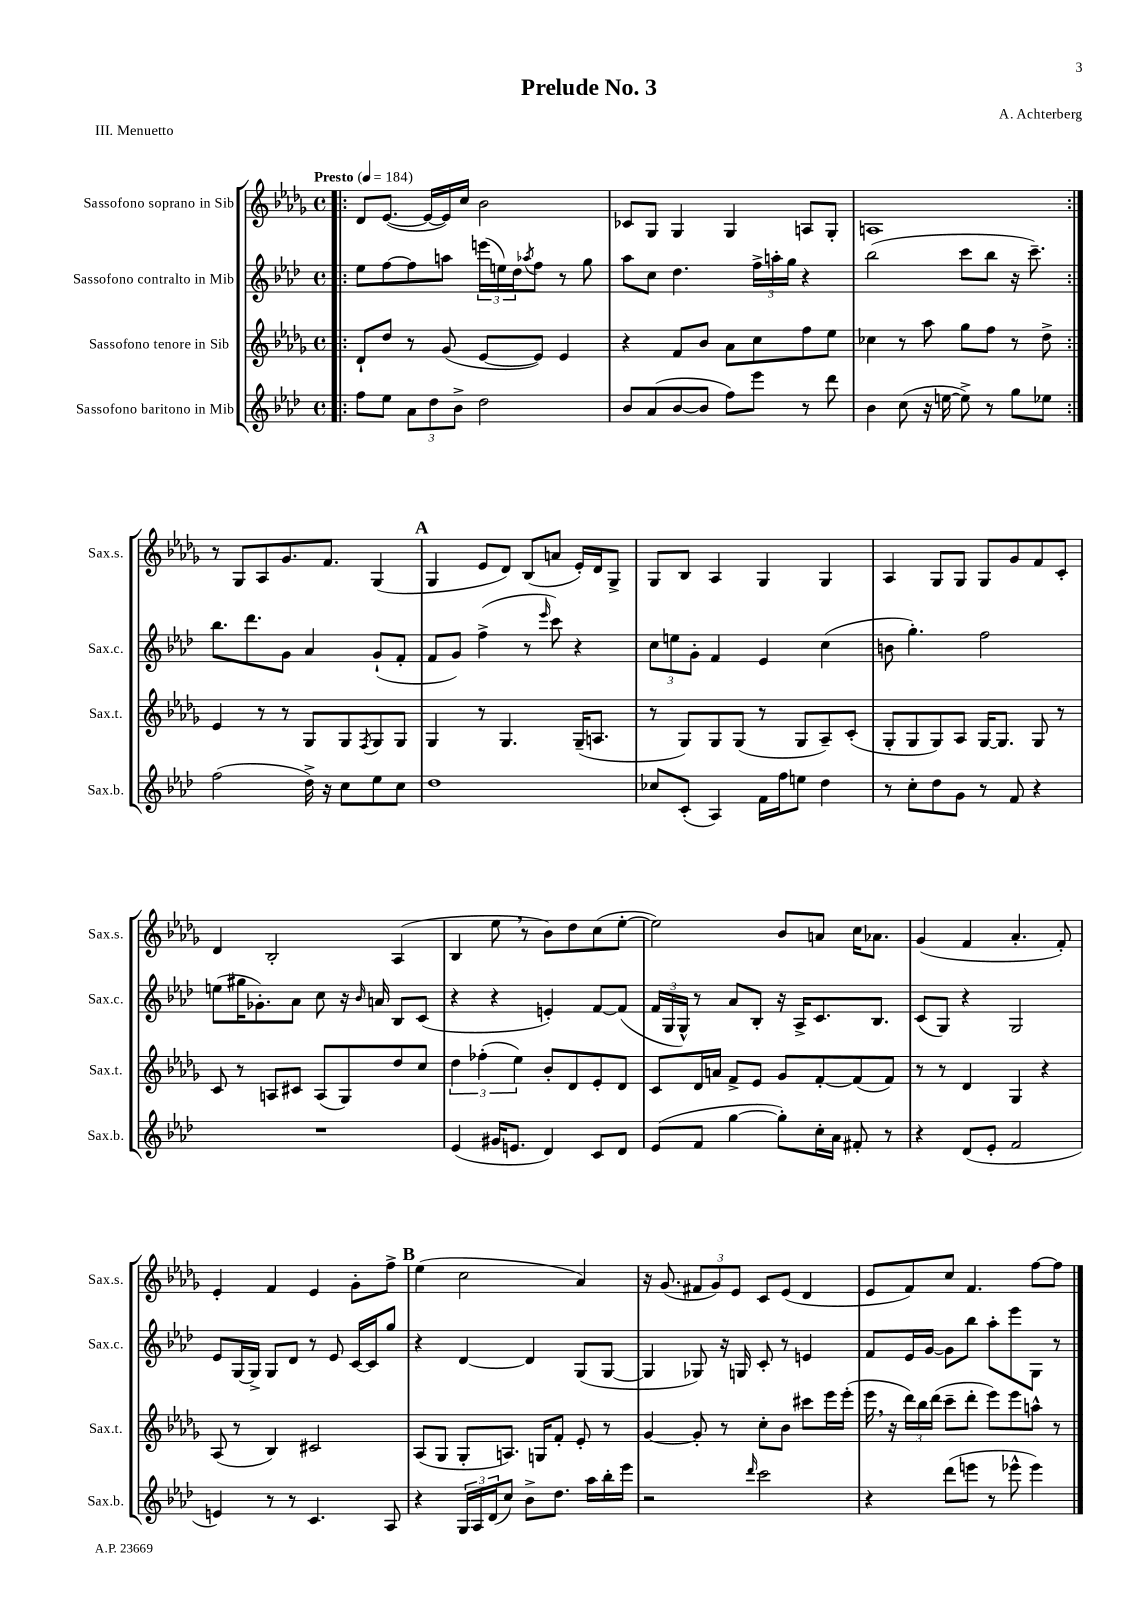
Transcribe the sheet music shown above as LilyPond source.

\header { title = "Prelude No. 3" composer = "A. Achterberg" piece = "III. Menuetto" }
<<
\new StaffGroup <<
\new Staff = "s0" \with { instrumentName = "Sassofono soprano in Sib" shortInstrumentName = "Sax.s." } {
    \clef treble \key des \major \defaultTimeSignature \time 4/4 \tempo "Presto" 4 = 184
    \repeat volta 2 { \bar ".|:" des'8 ees'8.~( ees'16~ ees'16) c''16 bes'2 |
    ces'8 ges8 ges4 ges4 a8 ges8-. |
    a1 | }
    r8 ges8 aes8 ges'8. f'8. ges4( |
    \mark \markup { \bold "A" } ges4 ees'8 des'8) bes8( a'8 ees'16-.) des'16 ges8-> |
    ges8 bes8 aes4 ges4 ges4 |
    aes4 ges8 ges8 ges8 ges'8 f'8 c'8-. |
    des'4 bes2-. aes4( |
    bes4 ees''8 \breathe r8 bes'8) des''8 c''8( ees''8~-. |
    ees''2) bes'8 a'8 c''16 aes'8. |
    ges'4( f'4 aes'4.-. f'8-.) |
    ees'4-. f'4 ees'4 ges'8-. f''8-> |
    \mark \markup { \bold "B" } ees''4( c''2 aes'4) |
    r16 ges'8.( \tuplet 3/2 { fis'8 ges'8) ees'8 } c'8 ees'8( des'4 |
    ees'8 f'8) c''8 f'4. f''8~ f''8 \bar "|." |
}
\new Staff = "s1" \with { instrumentName = "Sassofono contralto in Mib" shortInstrumentName = "Sax.c." } {
    \clef treble \key aes \major \defaultTimeSignature \time 4/4
    \repeat volta 2 { \bar ".|:" ees''8 f''8~ f''8 a''8 \tuplet 3/2 { e'''16( e''16) des''16 } \acciaccatura { aes''8 } f''8 r8 g''8 |
    aes''8 c''8 des''4. \tuplet 3/2 { f''16-> a''16-. g''16 } r4 |
    bes''2( c'''8 bes''8 r16 c'''8.--) | }
    bes''8. des'''8. g'8 aes'4 g'8-!( f'8-. |
    \mark \markup { \bold "A" } f'8 g'8) f''4->( r8 \grace { ees'''16 } c'''8) r4 |
    \tuplet 3/2 { c''8 e''8 g'8-. } f'4 ees'4 c''4( |
    b'8 g''4.-.) f''2 |
    e''8( gis''16 ges'8.-.) aes'8 c''8 r16 \grace { bes'16 } a'16 bes8 c'8( |
    r4 r4 e'4-.) f'8~ f'8( |
    \tuplet 3/2 { f'16 g16 g16-^) } r8 aes'8 bes8-. r16 aes16-> c'8. bes8. |
    c'8( g8) r4 g2 |
    ees'8 g16~ g16-> g8 des'8 r8 ees'8 c'16~ c'16 g''8 |
    \mark \markup { \bold "B" } r4 des'4~ des'4 g8( g8~ |
    g4 ges8) r16 g16 c'8-. r8 e'4 |
    f'8 ees'16 g'16~ g'8 bes''8 aes''8-. ees'''8 g8 r8 \bar "|." |
}
\new Staff = "s2" \with { instrumentName = "Sassofono tenore in Sib" shortInstrumentName = "Sax.t." } {
    \clef treble \key des \major \defaultTimeSignature \time 4/4
    \repeat volta 2 { \bar ".|:" des'8-! des''8 r8 ges'8( ees'8~ ees'8) ees'4 |
    r4 f'8 bes'8 aes'8 c''8 f''8 ees''8 |
    ces''4 r8 aes''8 ges''8 f''8 r8 des''8-> | }
    ees'4 r8 r8 ges8 ges8 \acciaccatura { f8 } ges8 ges8 |
    \mark \markup { \bold "A" } ges4 r8 ges4. ges16--( a8. |
    r8 ges8) ges8 ges8( r8 ges8 aes8--) c'8-.( |
    ges8-. ges8 ges8) aes8 ges16~ ges8. ges8 r8 |
    c'8 r8 a8 cis'8 a8( ges8) des''8 c''8 |
    \tuplet 3/2 { des''4 fes''4-.( ees''4) } bes'8-. des'8 ees'8-. des'8 |
    c'8 des'16 a'16 f'8-> ees'8 ges'8 f'8~-. f'8( f'8) |
    r8 r8 des'4 ges4 r4 |
    aes8( r8 bes4) cis'2 |
    \mark \markup { \bold "B" } aes8( ges8 ges8-. a8.) g16 f'8-. ees'8-. r8 |
    ges'4~ ges'8-. r8 c''8-. bes'8 cis'''8 ees'''16 ees'''16-.( |
    ees'''16 \breathe r16 \tuplet 3/2 { des'''16) bes''16 des'''16( } c'''8-- des'''8-. ees'''8) ees'''8 a''8-^ r8 \bar "|." |
}
\new Staff = "s3" \with { instrumentName = "Sassofono baritono in Mib" shortInstrumentName = "Sax.b." } {
    \clef treble \key aes \major \defaultTimeSignature \time 4/4
    \repeat volta 2 { \bar ".|:" f''8 ees''8 \tuplet 3/2 { aes'8 des''8 bes'8-> } des''2 |
    bes'8 aes'8( bes'8~ bes'8 f''8) ees'''8 r8 des'''8 |
    bes'4 c''8( r16 e''16~ e''8->) r8 g''8 ees''8 | }
    f''2( des''16->) r16 c''8 ees''8 c''8 |
    \mark \markup { \bold "A" } des''1 |
    ces''8 c'8-.( aes4) f'16 f''16 e''8 des''4 |
    r8 c''8-. des''8 g'8 r8 f'8 r4 |
    R1 |
    ees'4( gis'16 e'8. des'4) c'8 des'8 |
    ees'8( f'8 g''4~ g''8-.) c''16-. aes'16 fis'8-. r8 |
    r4 des'8( ees'8-. f'2 |
    e'4) r8 r8 c'4. aes8 |
    \mark \markup { \bold "B" } r4 \tuplet 3/2 { g16 aes16 des'16( } c''8) bes'8-> des''8. aes''16 bes''16-. ees'''16 |
    r2 \grace { des'''16 } c'''2 |
    r4 des'''8( e'''8 r8 ees'''8-^ ees'''4) \bar "|." |
}
>>
>>
\layout { \context { \Score \remove "Bar_number_engraver" } }
